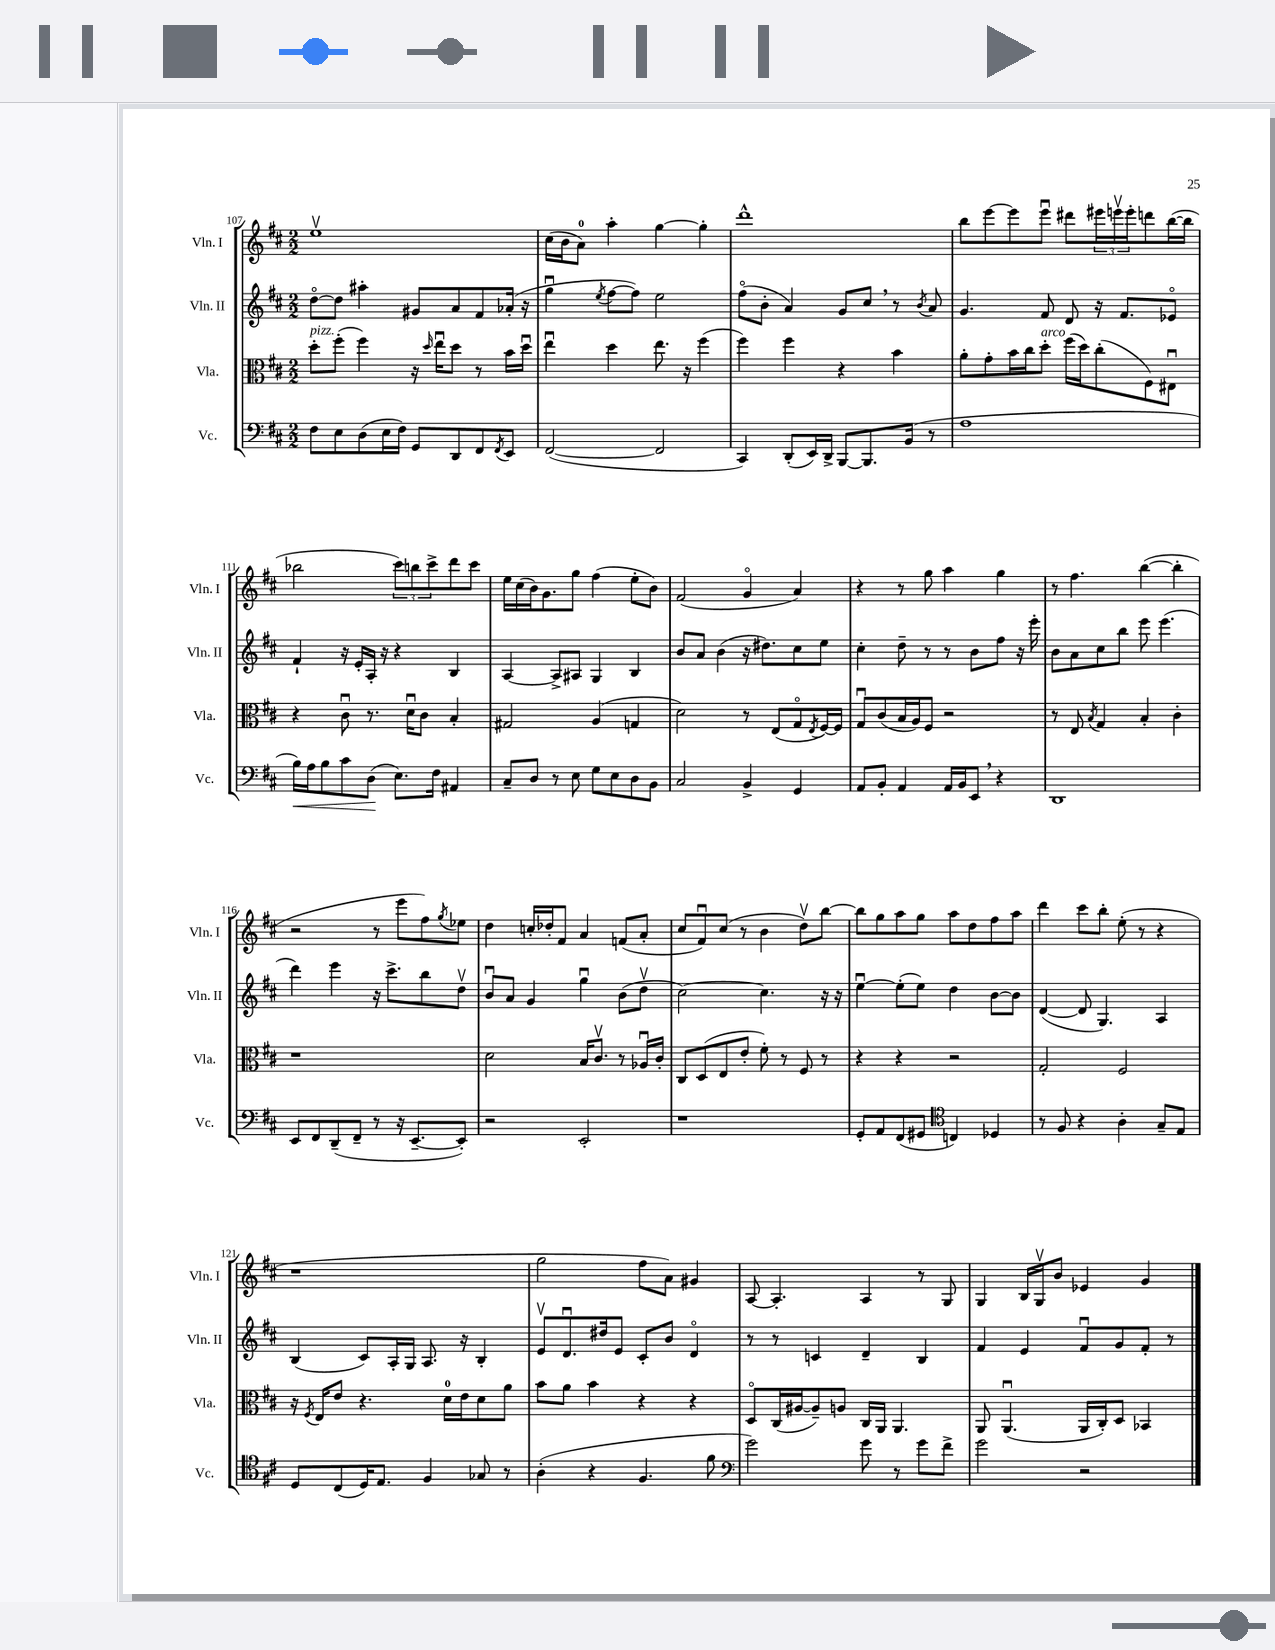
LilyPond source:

<<
\new StaffGroup <<
\new Staff = "s0" \with { instrumentName = "Vln. I" shortInstrumentName = "Vln. I" } {
    \clef treble \key d \major \numericTimeSignature \time 2/2
    e''1\upbow |
    cis''16( b'16 a'8-0) a''4-. g''4~ g''4-. |
    d'''1-^ |
    b''8 e'''8~ e'''8 e'''8\downbow dis'''8 \tuplet 3/2 { eis'''16 e'''16\upbow e'''16-. } d'''8 b''16~( b''16 |
    bes''2 \tuplet 3/2 { cis'''8) b''8 cis'''8-> } d'''8 cis'''8 |
    e''16 cis''16( b'16) g'8. g''8 fis''4( e''8-. b'8) |
    fis'2( g'4\flageolet a'4) |
    r4 r8 g''8 a''4 g''4 |
    r8 fis''4. b''4~( b''4-. |
    r2 r8 e'''8 fis''8) \acciaccatura { g''8 } ees''8 |
    d''4 c''16-. des''16-. fis'8 a'4 f'8( a'8-. |
    cis''8 fis'8\downbow) cis''8( r8 b'4 d''8\upbow) b''8~ |
    b''8 g''8 a''8 g''8 a''8 d''8 fis''8 a''8 |
    d'''4 cis'''8 b''8-. e''8-.( r8 r4 |
    r1 |
    g''2 fis''8 a'8) gis'4 |
    a8~ a4.-. a4 r8 g8 |
    g4 b16 g16\upbow b'8 ees'4 g'4 \bar "|." |
}
\new Staff = "s1" \with { instrumentName = "Vln. II" shortInstrumentName = "Vln. II" } {
    \clef treble \key d \major \numericTimeSignature \time 2/2
    d''8~\flageolet d''8 ais''4-. gis'8 a'8 fis'8 aes'16-.( r16 |
    g''4\downbow \acciaccatura { e''8 } fis''8~ fis''8) e''2 |
    fis''8\flageolet( b'8-. a'4) g'8 cis''8 \breathe r8 \acciaccatura { b'8 } a'8 |
    g'4. fis'8 d'8 r16 fis'8. ees'8\flageolet |
    fis'4-! r16 e'16-. a16-. r16 r4 b4 |
    a4~ a8-> ais8 g4 b4 |
    b'8 a'8 b'4( r16 dis''8.) cis''8 e''8 |
    cis''4-. d''8-- r8 r8 b'8 fis''8 r16 e'''16-. |
    b'8 a'8 cis''8 b''8 e'''8 e'''4.( |
    d'''4) e'''4 r16 cis'''8.-> b''8 d''8\upbow |
    b'8\downbow a'8 g'4 g''4\downbow b'8( d''8\upbow |
    cis''2~) cis''4. r16 r16 |
    e''4~\downbow e''8-.( e''8) d''4 b'8~ b'8 |
    d'4~( d'8 g4.) a4 |
    b4( cis'8) a16-. g16 a8. r16 b4-. |
    e'8\upbow d'8.\downbow dis''16 e'8 cis'8-. b'8 d'4\flageolet |
    r8 r8 c'4 d'4-- b4 |
    fis'4 e'4 fis'8\downbow g'8 fis'8-. r8 \bar "|." |
}
\new Staff = "s2" \with { instrumentName = "Vla." shortInstrumentName = "Vla." } {
    \clef alto \key d \major \numericTimeSignature \time 2/2
    d''8-.^\markup { \italic "pizz." } fis''8-.( fis''4) r16 \grace { d''16 } e''16\downbow d''8 r8 b'16 d''16\downbow |
    e''4\downbow d''4 e''8. r16 fis''4( |
    fis''4) fis''4 r4 b'4 |
    a'8-. g'8-. b'16 cis''16 d''8-.^\markup { \italic "arco" } fis''16( d''16) cis''8-.( fis8) eis8\downbow |
    r4 cis'8\downbow r8. d'16\downbow cis'8 b4-. |
    gis2 a4( g4 |
    d'2) r8 e8( g8\flageolet \acciaccatura { e8 } fis16~) fis16 |
    g8\downbow cis'8( b16 a16) fis8 r2 |
    r8 e8 \acciaccatura { b8 } g4 b4-. cis'4-. |
    r1 |
    d'2 b16 cis'8.\upbow r8 aes16\downbow cis'16-. |
    cis8 d8( e8 e'8-. fis'8-.) r8 fis8 r8 |
    r4 r4 r2 |
    g2-. fis2 |
    r16 \acciaccatura { fis8 } e16 e'8 r4. d'16-0 e'16 d'8 a'8 |
    b'8 a'8 b'4 r4 r4 |
    d8\flageolet cis16( ais16~ ais8--) a8 cis16 a,16 a,4. |
    a,8 a,4.\downbow( a,16 cis16-.) d8 bes,4 \bar "|." |
}
\new Staff = "s3" \with { instrumentName = "Vc." shortInstrumentName = "Vc." } {
    \clef bass \key d \major \numericTimeSignature \time 2/2
    fis8 e8 d8( e16 fis16) g,8 d,8 fis,8 \acciaccatura { fis,8 } e,8 |
    fis,2~( fis,2 |
    cis,4) d,8-.( e,16) d,16-> b,,8~ b,,8. b,16( r8 |
    a1 |
    b16\<) a16 b8 cis'8 d8\!( e8.) fis16 ais,4 |
    cis8-- d8 r8 e8 g8 e8 d8 b,8 |
    cis2 b,4-> g,4 |
    a,8 b,8-. a,4 a,16 b,16 e,8 \breathe r4 |
    d,1 |
    e,8 fis,8 d,8--( fis,8-- r8 r16 e,8.~-- e,8-.) |
    r2 e,2-. |
    r1 |
    g,8-. a,8 fis,8( gis,8 \clef tenor c4) des4 |
    r8 fis8 r4 a4-. g8-- e8 |
    d8 cis8( d16) e8. fis4 ges8 r8 |
    a4-.( r4 fis4. fis'8 |
    \clef bass g'2) g'8 r8 g'8 fis'8-> |
    g'2 r2 \bar "|." |
}
>>
>>
\layout { \context { \Score currentBarNumber = #107 } }
